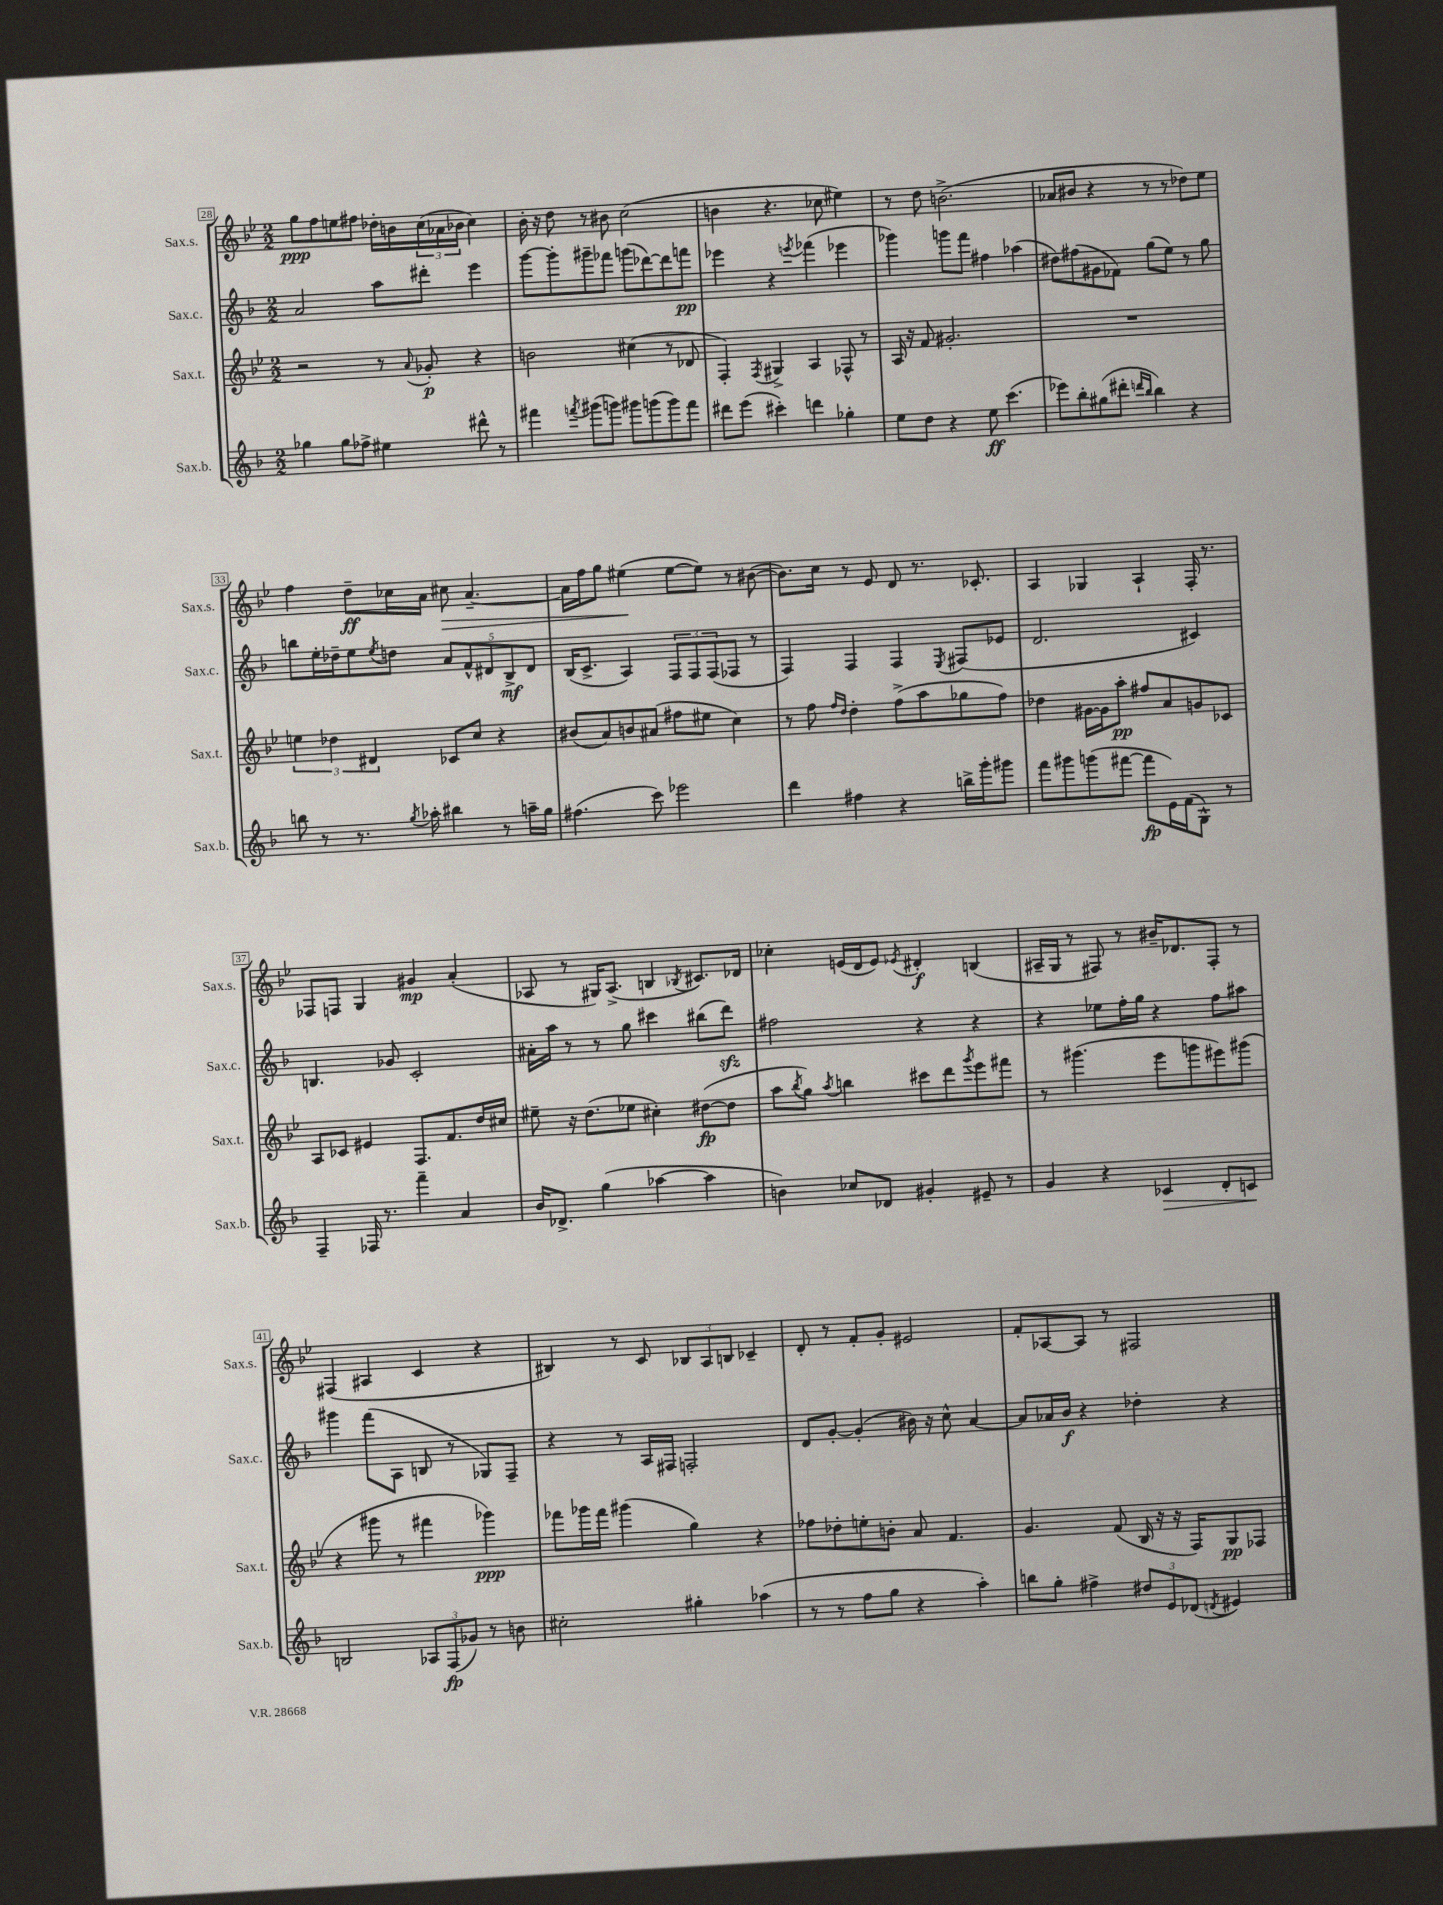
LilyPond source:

<<
\new StaffGroup <<
\new Staff = "s0" \with { instrumentName = "Sax.s." shortInstrumentName = "Sax.s." } {
    \clef treble \key bes \major \numericTimeSignature \time 2/2
    g''8\ppp f''8 e''8 fis''8 des''16-. b'16 \tuplet 3/2 { c''16( aes'16 bes'16 } c''4) |
    bes'16-. r16 d''8 r8 bis'8 c''2( |
    b'4 r4. ces''8 eis''4) |
    r8 d''8 b'2.->( |
    aes'8 bis'8 r4 r8 r8 des''8) ees''8 |
    f''4 d''8--\ff ces''16 a'16 cis''8\> a'4.~-- |
    a'16 f''16 g''8 eis''4\!( eis''8~ eis''8) r8 bis'8~( |
    bis'8.) c''16 r8 ees'8 d'8 r8. ces'8.-. |
    a4 ges4 a4-! f16-. r8. |
    fes8 f8 g4 gis'4\mp a'4-.( |
    aes8 r8 gis16) aes8.->( b4 \acciaccatura { bes8 } cis'8.) des'16 |
    ces''4-. e'16( d'16 e'8) \acciaccatura { ees'8 } dis'4-.\f b4( |
    ais16-- g16 r8 fis8) r8 bis'16-- des'8. fis8-. r8 |
    fis4( ais4 c'4 r4 |
    bis4) r8 c'8 \tuplet 3/2 { bes8 a8 b8 } ces'4-- |
    d'8-. r8 f'8-. g'8-. eis'2 |
    f'8-. aes8~ aes8 r8 fis2 \bar "|." |
}
\new Staff = "s1" \with { instrumentName = "Sax.c." shortInstrumentName = "Sax.c." } {
    \clef treble \key f \major \numericTimeSignature \time 2/2
    a'2 a''8 dis'''8-. e'''4 |
    g'''8~ g'''8-. gis'''8-- fes'''8 g'''8( des'''8~) des'''8 f'''8\pp |
    ees'''4 r4 \acciaccatura { e'''8 } fes'''4( ees'''4 |
    ges'''4) g'''8 f'''8 fis''4 aes''4( |
    dis''8) fis''8( gis'8 fes'8) g''8( e''8) r8 g''8 |
    b''8 e''16-. des''16-- e''8 \acciaccatura { e''8 } d''8 \tuplet 5/4 { a'8 f'8-^ dis'8 bes8->\mf dis'8 } |
    bes16( c'8.-> a4) \tuplet 3/2 { f8 f8 f8( } fes8 r8 |
    f4) f4 f4 \acciaccatura { e8 } fis8( ees'8 |
    d'2. cis'4) |
    b4. ges'8 c'2-. |
    ais'16-. a''16 r8 r8 g''8 cis'''4 bis''8( d'''8\sfz) |
    fis''2 r4 r4 |
    r4 ees''8 f''16-. g''16 r4 f''8 ais''8 |
    gis'''4 f'''8( a8 b8 r8 ges8) f8-- |
    r4 r8 a16 fis16 f2-. |
    d'8 g'8~-. g'4-.( bis'16) r16 c''8-^ a'4~ |
    a'8 aes'16 bes'16\f r4 des''4-. r4 \bar "|." |
}
\new Staff = "s2" \with { instrumentName = "Sax.t." shortInstrumentName = "Sax.t." } {
    \clef treble \key bes \major \numericTimeSignature \time 2/2
    r2 r8 \appoggiatura { a'8 } ges'8-.\p r4 |
    b'2 cis''4( r8 des'8 |
    f4-.) \acciaccatura { f8 } gis4-> a4 fes8-^ r8 |
    a16 r16 f'8 gis'2.-. |
    R1 |
    \tuplet 3/2 { e''4 des''4 dis'4 } ces'8 c''8 r4 |
    bis'8( a'8) b'8 ais'8( fis''8 eis''8 c''4) |
    r8 f''8 \grace { f''16 d''16 } d''4-. f''8->( a''8 ges''8 f''8) |
    des''4 gis'16~ gis'16 a''8-.\pp fis''8 a'8 g'8 ces'8 |
    a8 ces'8 eis'4 f8. f'8. d''16 cis''16 |
    eis''8-- r16 d''8.( ees''8 cis''4-.) dis''8~\fp( dis''8 |
    a''8 \acciaccatura { bes''8 } g''8) \acciaccatura { a''8 } b''4 cis'''8 d'''8 \acciaccatura { g'''8 } ees'''8 fis'''8 |
    r8 gis'''4.( ees'''8 g'''8 eis'''8) gis'''8( |
    r4 gis'''8 r8 fis'''4 ges'''4\ppp) |
    fes'''8 ges'''16 fes'''16 gis'''4( g''4) r4 |
    fes''8 des''8-. e''8-. b'8-. a'8 f'4. |
    g'4. f'8( bes16 r16 r16 f16) g8\pp fes8 \bar "|." |
}
\new Staff = "s3" \with { instrumentName = "Sax.b." shortInstrumentName = "Sax.b." } {
    \clef treble \key f \major \numericTimeSignature \time 2/2
    ges''4 ges''8 fes''8-> eis''4 dis'''8-^ r8 |
    fis'''4 \acciaccatura { f'''8 } gis'''8( g'''8) gis'''8 g'''8( g'''8) f'''8 |
    dis'''8 e'''8( cis'''4-.) d'''4 ges''4-. |
    e''8 d''8 r4 e''8\ff c'''4.( |
    ees'''8) bes''8-. gis''8( dis'''8-. \grace { d'''16 bes''16 } bes''4) r4 |
    b''8 r8 r8. \acciaccatura { g''8 } aes''16-. bis''4 r8 a''16-- g''16 |
    fis''4.( c'''8) ees'''2 |
    d'''4 fis''4 r4 b''16-> g'''16-. gis'''8 |
    f'''8 gis'''8 g'''8( fis'''8~ fis'''8\fp e'16) f'16( g8-^) r8 |
    f4-- fes16 r8. f'''4-- a'4 |
    bes'16 des'8.-> g''4( aes''4~ aes''4 |
    b'4) ces''8 des'8 gis'4-. eis'8-- r8 |
    g'4 r4 ces'4\> d'8-. c'8\! |
    b2 \tuplet 3/2 { aes8 f8\fp( ges'8) } r8 b'8 |
    cis''2-. gis''4-. aes''4( |
    r8 r8 f''8 g''8 r4 a''4-.) |
    b''8 g''8-. fis''4-> \tuplet 3/2 { dis''8 e'8 des'8( } \acciaccatura { d'8 } eis'4) \bar "|." |
}
>>
>>
\layout { \context { \Score currentBarNumber = #28 \override BarNumber.stencil = #(make-stencil-boxer 0.1 0.3 ly:text-interface::print) } }
